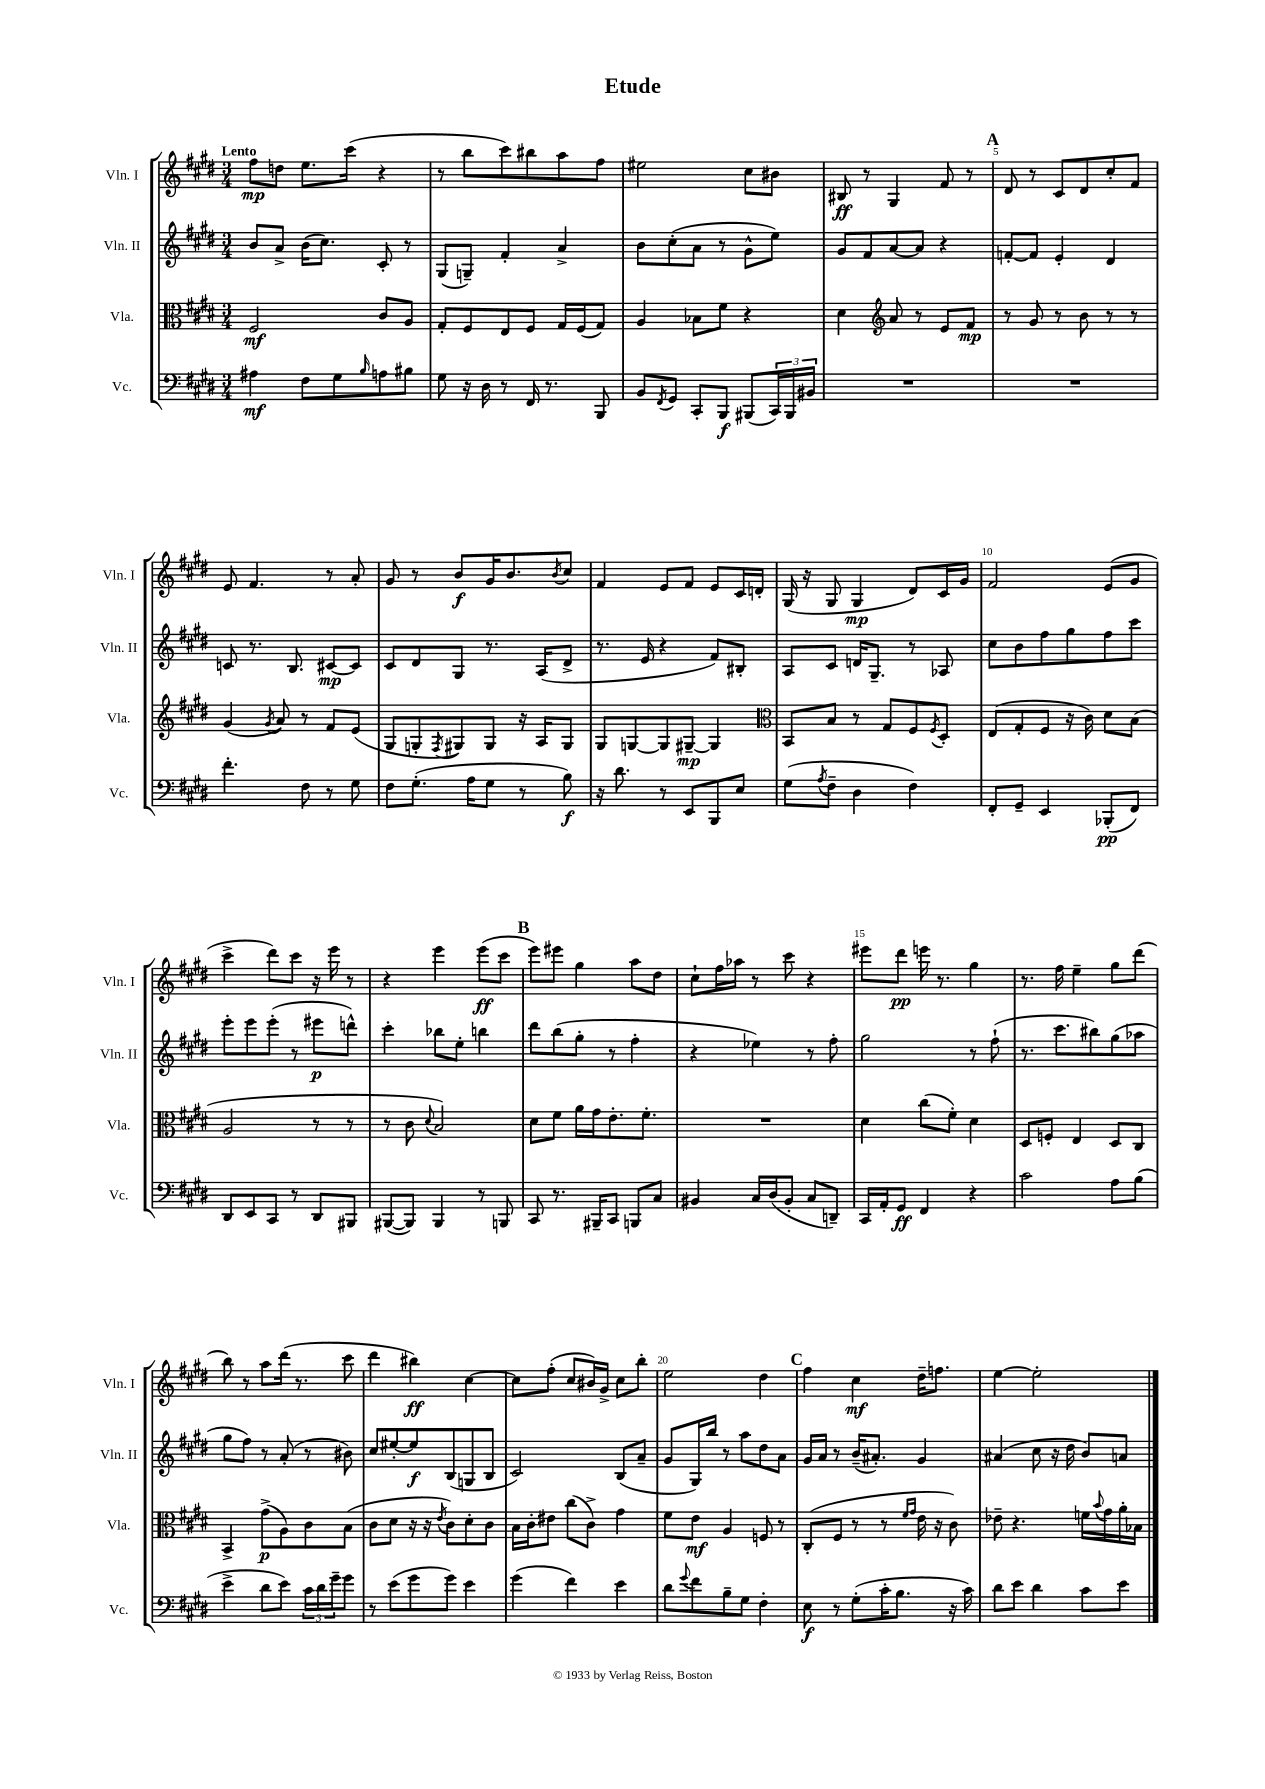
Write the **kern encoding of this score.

**kern	**kern	**kern	**kern
*staff4	*staff3	*staff2	*staff1
*clefF4	*clefC3	*clefG2	*clefG2
*k[f#c#g#d#]	*k[f#c#g#d#]	*k[f#c#g#d#]	*k[f#c#g#d#]
*M3/4	*M3/4	*M3/4	*M3/4
4A#\	2F#/	8b/L	8ff#\L
.	.	8a^/J	8dd\J
8F#\L	.	(16b\LK	8.ee\L
.	.	8.cc#\J)	.
8G#\	.	.	.
.	.	.	(16ccc#\Jk
16qqB/	.	.	.
8A\	8c#/L	8c#'/	4r
8B#\J	8A/J	8r	.
=	=	=	=
8G#\	8G#'/L	(8G#/L	8r
16r	8F#/	8G~/J)	8bb\L
16D#\	.	.	.
8r	8E/	4f#'/	8ccc#\)
16FF#/	8F#/J	.	8bb#\
8.r	.	.	.
.	16G#/LL	4a^/	8aa\
.	(16F#/J	.	.
8BBB/	8G#/J)	.	8ff#\J
=	=	=	=
8BB/L	4A/	8b\L	2ee#\
8qFF#/	.	.	.
8GG#/J	.	(8cc#'\	.
8CC#'/L	8B-\L	8a\J	.
8BBB/J	8f#\J	8r	.
(8BBB#/L	4r	8g#^^\L	8cc#\L
24CC#/L)	.	8ee\J)	8b#\J
24BBB#/	.	.	.
24BB#/JJ	.	.	.
=	=	=	=
2.r	4d#\	8g#/L	8B#/
.	.	8f#/	8r
*	*clefG2	*	*
.	8a/	[8a/	4G#/
.	8r	8a/]J	.
.	8e/L	4r	8f#/
.	8f#/J	.	8r
=	=	=	=
2.r	8r	[8f'/L	8d#/
.	8g#/	8f/]J	8r
.	8r	4e'/	8c#/L
.	8b\	.	8d#/
.	8r	4d#/	8cc#'/
.	8r	.	8f#/J
=	=	=	=
4.f#'\	(4g#/	8c/	8e/
.	.	8.r	4.f#/
.	8qg#/	.	.
.	8a/)	.	.
.	.	8.B/	.
8F#\	8r	.	.
8r	8f#/L	[8c#/L	8r
8G#\	(8e/J	8c#/]J	8a'/
=	=	=	=
8F#\L	8G#/L	8c#/L	8g#/
(8.G#'\J	8G'/	8d#/	8r
.	8qF#/	.	.
.	8G#/)	8G#/J	8b/L
16A\LK	.	.	.
8G#\J	8G#/J	8.r	16g#/K
.	.	.	8.b/
8r	16r	.	.
.	16A/LK	(16A/LK	.
.	.	.	8qb/
8B\)	8G#/J	8d#^/J	8cc#/J
=	=	=	=
16r	8G#/L	8.r	4f#/
8.d#\	.	.	.
.	[8G/	.	.
.	.	16e/	.
8r	8G/]	4r	8e/L
8EE/L	[8G#~/J	.	8f#/J
8BBB/	4G#/]	8f#/L)	8e/L
8E/J	.	8B#'/J	16c#/L
.	.	.	16d'/JJ
=	=	=	=
*	*clefC3	*	*
(8G#\L	8BB/L	8A/L	(16G#/
.	.	.	16r
8qA/	.	.	.
8F#~\J	8B/J	8c#/J	8G#/
4D#\	8r	16d/LK	4G#/
.	.	8.G#~/J	.
.	8G#/L	.	.
4F#\)	8F#/	8r	8d#/L)
.	8qF#/	.	.
.	8D#'/J	8A-/	16c#/L
.	.	.	16g#/JJ
=	=	=	=
8FF#'/L	(8E/L	8cc#\L	2f#/
8GG#~/J	8G#'/	8b\	.
4EE/	8F#/J	8ff#\	.
.	16r	8gg#\	.
.	16c#\)	.	.
(8BBB-'/L	8d#\L	8ff#\	(8e/L
8FF#/J)	(8B\J	8ccc#\J	8g#/J
=	=	=	=
8DD#/L	2A/	8eee'\L	4ccc#^\
8EE/	.	8eee\	.
8CC#/J	.	(8eee'\J	8ddd#\L)
8r	.	8r	8ccc#\J
8DD#/L	8r	8eee#\L	16r
.	.	.	16eee\
8BBB#/J	8r	8ddd^^\J)	8r
=	=	=	=
([8BBB#/L	8r	4ccc#'\	4r
8BBB#/]J)	8c#\	.	.
.	8qqd#/	.	.
4BBB#/	2B/)	8bb-\L	4eee\
.	.	8ee'\J	.
8r	.	4bb\	(8eee\L
8BBB/	.	.	8ccc#\J
=	=	=	=
8CC#/	8d#\L	8ddd#\L	8eee\L)
8.r	8f#\J	(8bb\	8eee#\J
.	16a\LL	8gg#'\J	4gg#\
16BBB#~/LK	16g#\J	.	.
8CC#/J	8.e'\	8r	.
8BBB/L	.	4ff#'\	8aa\L
.	8.f#'\J	.	.
8C#/J	.	.	8dd#\J
=	=	=	=
4BB#/	2.r	4r	8cc#`\L
.	.	.	16ff#\L
.	.	.	16aa-\JJ
16C#/LL	.	4ee-\)	8r
(16D#/J	.	.	.
8BB#'/J	.	.	8ccc#\
8C#/L	.	8r	4r
8DD~/J)	.	8ff#'\	.
=	=	=	=
16CC#/LL	4d#\	2gg#\	8eee#\L
16AA'/J	.	.	.
8GG#/J	.	.	8ddd#\J
4FF#/	(8cc#\L	.	16eee\
.	.	.	8.r
.	8f#'\J)	.	.
4r	4d#\	8r	4gg#\
.	.	(8ff#`\	.
=	=	=	=
2c#\	8D#/L	8.r	8.r
.	8F'/J	.	.
.	.	8.ccc#\L	16ff#\
.	4E/	.	4ee~\
.	.	8bb#\)	.
8A\L	8D#/L	(8gg#\	8gg#\L
(8B\J	8C#/J	8aa-\J	(8ddd#\J
=	=	=	=
4e^\	4BB^/	8gg#\L	8bb\)
.	.	8ff#\J)	8r
8d#\L	(8g#^\L	8r	8aa\L
8e\J)	8A\)	(8a'/	(16ddd#\Jk
.	.	.	8.r
24c#\LL	8c#\	8r	.
24d#\	.	.	.
24g#~\J	.	.	.
8g#\J	(8B\J	8b#\)	8ccc#\
=	=	=	=
8r	8c#\L	8cc#/L	4ddd#\
(8e\L	8d#\J	[8ee#'/	.
8g#\	16r	8ee#/]	4bb#\)
.	16r	.	.
.	8qe/	.	.
8g#\J)	8c#\L)	(8B/	.
4e\	8d#'\	8G/	[4cc#\
.	8c#\J	8B/J	.
=	=	=	=
(4g#\	16B\LL	2c#/)	8cc#\]L
.	16c#'\J	.	.
.	8e#\J	.	(8ff#'\J
4f#\)	(8cc#\L	.	8cc#/L
.	8c#^\J)	.	16b#/L)
.	.	.	16g#^/JJ
4e\	4g#\	(8B/L	8cc#\L
.	.	8a~/J	8bb'\J
=	=	=	=
8d#\L	8f#\L	8g#/L	2ee\
8qqg#/	.	.	.
8f#\	8e\J	16G#/L)	.
.	.	16bb/JJ	.
8B~\	4A/	8r	.
8G#\J	.	8aa\L	.
4F#'\	8F/	8dd#\	4dd#\
.	8r	8a\J	.
=	=	=	=
8E\	(8C#'/L	16g#/LL	4ff#\
.	.	16a/JJ	.
8r	8F#/J	8r	.
(8G#'\L	8r	(16b~/LK	4cc#\
.	.	8.a#'/J)	.
16c#'\K	8r	.	.
8.B\J	.	.	.
.	16qqf#/LL	.	.
.	16qqg#/JJ	.	.
.	16e\	4g#/	16dd#~\LK
.	16r	.	8.ff\J
16r	8c#\)	.	.
16c#\)	.	.	.
=	=	=	=
8d#\L	8e-~\	(4a#/	[4ee\
8e\J	4.r	.	.
4d#\	.	8cc#\	2ee'\]
.	.	16r	.
.	.	16dd#\	.
8c#\L	16f\LL	8b/L)	.
.	8qqb/	.	.
.	16g#\	.	.
8e\J	16a'\	8a/J	.
.	16B-\JJ	.	.
==	==	==	==
*-	*-	*-	*-
